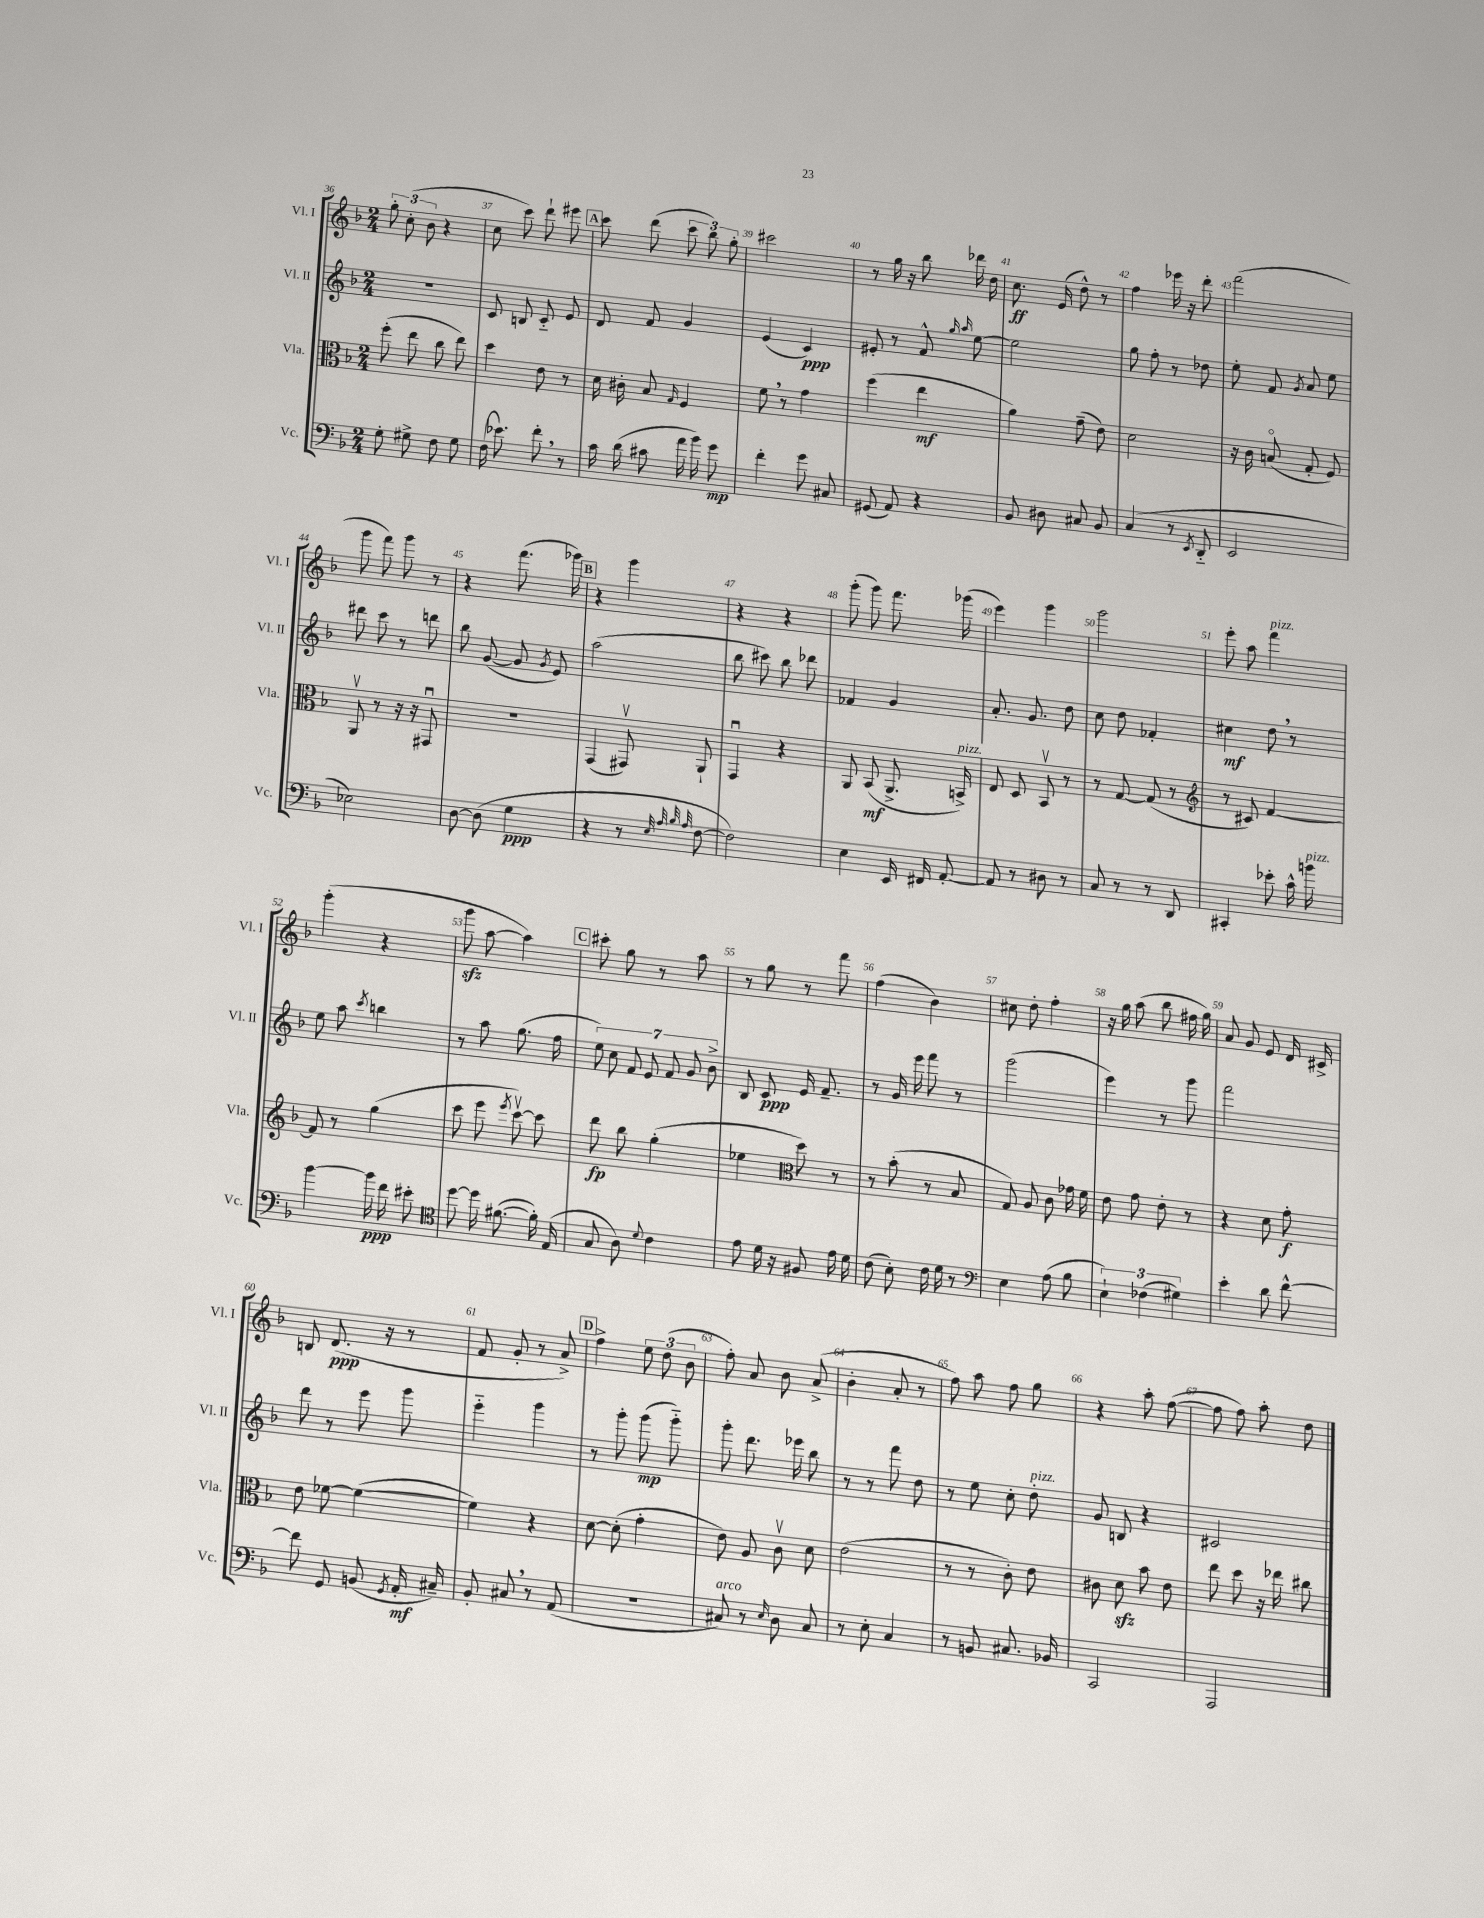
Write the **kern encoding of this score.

**kern	**kern	**kern	**kern
*staff4	*staff3	*staff2	*staff1
*clefF4	*clefC3	*clefG2	*clefG2
*k[b-]	*k[b-]	*k[b-]	*k[b-]
*M2/4	*M2/4	*M2/4	*M2/4
8G'	(8ff'	2r	12gg'
.	.	.	(12cc'
8G#^	8ee	.	.
.	.	.	12b-
8F	8cc	.	4r
8G#	8ee)	.	.
=	=	=	=
(16F	4dd	8c	8cc
8.e-)	.	.	.
.	.	8B	8ccc)
8f'	8e	8c'~	8ddd`
8r	8r	8e	8eee#
=	=	=	=
16c	16d	8d	8ccc
(16d	16c#'	.	.
8c#	8B-	8f	(8ddd
.	16qqG	.	.
16a	4F	4g	12ccc
16b-)	.	.	.
.	.	.	12bb-)
8g	.	.	.
.	.	.	12gg'
=	=	=	=
4f'	8f	(4e	2ccc#
.	8r	.	.
8g	4g	4c)	.
8C#	.	.	.
=	=	=	=
(8GG#	(4ff	8e#'	8r
8AA)	.	8r	16gg
.	.	.	16r
4r	4ee	8f^^	8bb-
.	.	16qqgg	.
.	.	16qqaa	.
.	.	[8ee	16ddd-
.	.	.	16dd
=	=	=	=
8BB-	4a)	2ee]	8.cc
8D#	.	.	.
.	.	.	(16e
8C#	(8g~	.	8dd^^)
8BB-	8e)	.	8r
=	=	=	=
(4C	2d	8gg	4ff
.	.	8ff'	.
8r	.	8r	16eee-
.	.	.	16r
8qEE	.	.	.
8DD'~	.	8dd-	8ddd'
=	=	=	=
2EE	16r	8ee'	(2fff
.	16c	.	.
.	(8Bo	8f	.
.	.	8qg	.
.	8G'	8a	.
.	8F)	8ee	.
=	=	=	=
2E-)	8AAv	8ddd#	8ggg
.	8r	8ccc	8fff)
.	16r	8r	8ggg
.	16r	.	.
.	8GG#u	8ddd	8r
=	=	=	=
[8D	2r	8bb-	4r
(8D]	.	([8g	.
4G	.	8g]	(8.fff
.	.	8qg	.
.	.	8e)	.
.	.	.	16ggg-)
=	=	=	=
4r	(4GG	(2aa	4r
8r	8GG#v)	.	4ggg
32qqE	.	.	.
32qqA	.	.	.
32qqB-	.	.	.
32qqA	.	.	.
[8F	8AA`	.	.
=	=	=	=
2F])	4GGu	8bb-	4r
.	.	8ccc#)	.
.	4r	8bb-	4r
.	.	8ddd-	.
=	=	=	=
4E	8AA	4f-	(8ggg'
.	(8BB-	.	8ggg)
16EE	8.AA^	4g	8.fff
16FF#	.	.	.
[8AA'	.	.	.
.	16BB^)	.	(16ggg-
=	=	=	=
8AA]	8E	8.a'	4eee)
8r	8D	.	.
.	.	8.g	.
8D#	8BB-v	.	4ggg
8r	8r	8dd	.
=	=	=	=
8C	8r	8cc	2ggg
8r	[8G	8dd	.
8r	(8G]	4f-'	.
8DD	8r	.	.
=	=	=	=
*	*clefG2	*	*
4CC#'	8r	4cc#	8eee'
.	8c#)	.	8aa
8e-'	[4f	8dd	4fff
16c^^	.	8r	.
16b	.	.	.
=	=	=	=
[4b-	8f]	8ee	(4ggg'
.	8r	8aa	.
.	.	8qccc	.
16b-]	(4gg	4bb	4r
16f	.	.	.
8e#'	.	.	.
=	=	=	=
*clefC4	*	*	*
[8dd	8ccc	8r	8ggg
16dd]	8eee	8aa	[8aa
([8.f#	.	.	.
.	8qeee	.	.
.	[8cccv)	(8.gg	4aa])
16f#'])	8ccc]	.	.
(16E	.	16ff	.
=	=	=	=
8G	8ddd	14ee)	8ccc#'
.	.	14cc	.
8A)	8bb-	.	8gg
.	.	14f	.
.	.	14e	.
8qqd	.	.	.
4c	(4gg'	.	8r
.	.	14f	.
.	.	14g	.
.	.	.	8aa
.	.	14b-^	.
=	=	=	=
8e	4ee-	8B-	8r
16d	.	8c	8gg
16r	.	.	.
*	*clefC3	*	*
8F#	8dd)	16e	8r
.	.	8.f~	.
16e	8r	.	8fff
16d	.	.	.
=	=	=	=
(8c	8r	8r	(4ff
8B-')	(8b-'	16g	.
.	.	16eee	.
16c	8r	8fff	4b-)
16d	.	.	.
8r	8B-	8r	.
=	=	=	=
*clefF4	*	*	*
4E	8G)	(2ggg	8cc#
.	8A	.	8dd'
(8A	8c	.	4ff'
8B-	16g-	.	.
.	16f	.	.
=	=	=	=
6E`)	8e	4eee)	16r
.	.	.	16gg
.	8g	.	(8aa
(6F-	.	.	.
.	8e'	8r	8bb-
6G#)	.	.	.
.	8r	8ggg	16ff#
.	.	.	16gg)
=	=	=	=
4e'	4r	2fff	8a
.	.	.	8g
8d	8d	.	8e
[8f^^	8g'	.	16d
.	.	.	16c#^
=	=	=	=
8f]	8e	8ddd	8B
8GG	[8f-	8r	(8.d
(8BB	(4f-_	8eee	.
.	.	.	16r
8qGG	.	.	.
16AA'	.	8ggg	8r
16C#~)	.	.	.
=	=	=	=
8BB-'	4f-])	4eee'~	8f
8C#	.	.	8g'
8r	4r	4ggg	8r
(8AA	.	.	8a^)
=	=	=	=
2r	[8d	8r	4ff^
.	(8d']	8ggg'	.
.	4g'	(8ggg	12ee
.	.	.	(12dd
.	.	8ggg'~)	.
.	.	.	12b-
=	=	=	=
8C#)	8e)	8ggg'	8ff')
8r	8A	8.ddd	8a
16qqE	.	.	.
8D	8cv	.	8b-
.	.	16eee-	.
8C#	8d	8bb-	(8a^
=	=	=	=
8r	(2e	8r	4b-'
8E'	.	8r	.
4C	.	8fff	8a'
.	.	8dd	8r
=	=	=	=
8r	8r	8r	8ff)
8BB	8r	8ee	8aa
8.C#	8c')	8cc'	8ff
.	8e	8dd'	8gg
16BB-	.	.	.
=	=	=	=
2CC	8c#	8g	4r
.	8d	8B	.
.	8b-	4r	8aa'
.	8e	.	([8ff
=	=	=	=
2AAA	8ee	2c#	8ff]
.	8dd	.	8ff)
.	16r	.	8aa'
.	16ee-	.	.
.	8cc#	.	8dd
==	==	==	==
*-	*-	*-	*-
